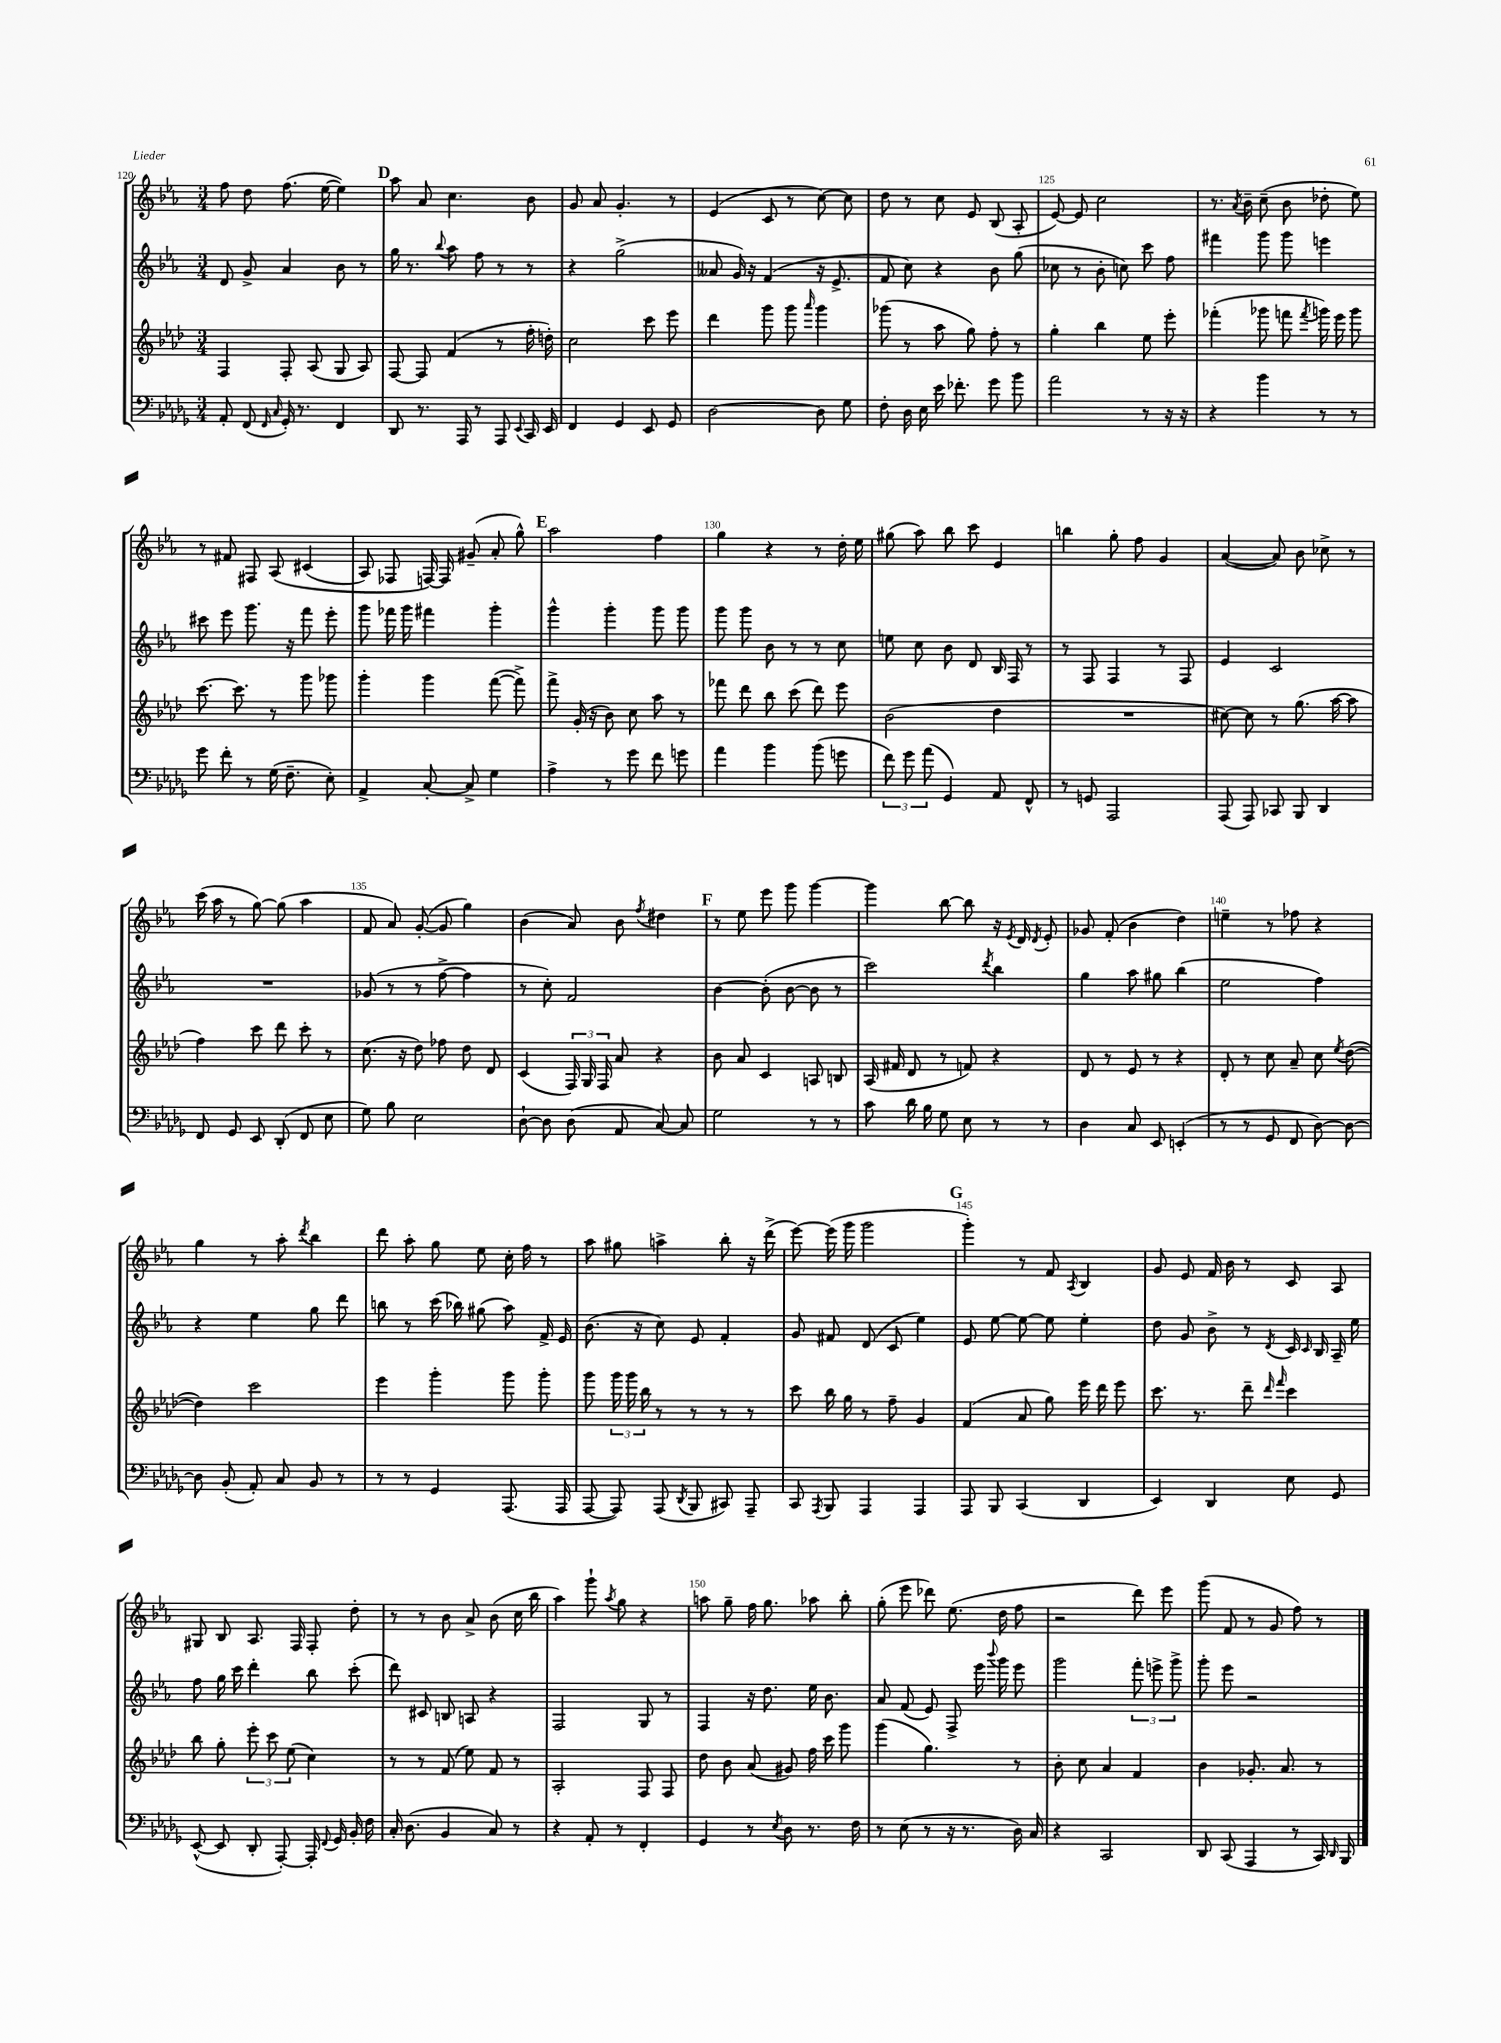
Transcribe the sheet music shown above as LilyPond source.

<<
\new StaffGroup <<
\new Staff = "s0" {
    \clef treble \key ees \major \numericTimeSignature \time 3/4
    \autoBeamOff f''8 d''8 f''8.( ees''16~ ees''4) |
    \mark \markup { \bold "D" } aes''8 aes'8 c''4. bes'8 |
    g'8 aes'8 g'4.-. r8 |
    ees'4( c'8 r8 c''8~) c''8 |
    d''8 r8 c''8 ees'8 bes8( aes8-. |
    ees'8~) ees'8 c''2 |
    r8. \acciaccatura { aes'8 } bes'16-- c''8--( bes'8 des''8-. ees''8) |
    r8 fis'8 fis8 aes8\( cis'4( |
    aes8) fes8 f16~\) f16 gis'8--( aes'8-. g''8-^) |
    \mark \markup { \bold "E" } aes''2 f''4 |
    g''4 r4 r8 d''16-. ees''16 |
    gis''8( aes''8) bes''8 c'''8 ees'4 |
    b''4 g''8-. f''8 g'4 |
    aes'4~( aes'8) bes'8 ces''8-> r8 |
    c'''16( aes''16 r8 g''8~) g''8( aes''4 |
    f'8 aes'8) g'8~-.( g'8 g''4) |
    bes'4( aes'8) bes'8 \acciaccatura { f''8 } dis''4 |
    \mark \markup { \bold "F" } r8 ees''8 ees'''8 g'''8 g'''4~ |
    g'''4 bes''8~ bes''8 r16 \acciaccatura { ees'8 } d'16 \acciaccatura { d'8 } ees'8-. |
    ges'8 f'8-.( bes'4 d''4) |
    e''4-- r8 fes''8 r4 |
    g''4 r8 aes''8-. \acciaccatura { d'''8 } bes''4 |
    d'''8 aes''8-. g''8 ees''8 c''16-. f''16 r8 |
    aes''8 gis''8 a''4-> bes''8-. r16 d'''16->( |
    ees'''8~) ees'''16( g'''16 g'''2 |
    \mark \markup { \bold "G" } g'''4-.) r8 f'8 \acciaccatura { aes8 } bes4 |
    g'8 ees'8 f'16 bes'16 r8 c'8 aes8 |
    gis8 bes8 aes8. f16 f8-. d''8-. |
    r8 r8 bes'8 aes'8-> bes'8( c''16 bes''16 |
    aes''4) g'''8-! \acciaccatura { aes''8 } g''8 r4 |
    a''8 g''8-- f''16 g''8. aes''8 bes''8-. |
    g''8-.( ees'''8 des'''8) ees''8.( d''16 f''8 |
    r2 d'''8) ees'''8 |
    g'''8( f'8 r8 g'8 f''8) r8 \bar "|." |
}
\new Staff = "s1" {
    \clef treble \key ees \major \numericTimeSignature \time 3/4
    \autoBeamOff d'8 g'8-> aes'4 bes'8 r8 |
    \mark \markup { \bold "D" } g''16 r8. \appoggiatura { bes''8 } aes''8 f''8 r8 r8 |
    r4 g''2->( |
    aeses'8 g'16) r16 f'4( r16 ees'8.-> |
    f'8 c''8) r4 bes'8 g''8( |
    ces''8 r8 bes'8-. c''8) c'''8 f''8 |
    fis'''4 g'''8 g'''8 e'''4 |
    cis'''8 ees'''8 g'''8. r16 f'''8 ees'''8-. |
    g'''8 fes'''16 g'''16 fis'''4 g'''4-. |
    \mark \markup { \bold "E" } g'''4-^ g'''4-. g'''8 g'''8 |
    g'''8 g'''8 bes'8 r8 r8 c''8 |
    e''8 c''8 bes'8 d'8 bes16 f16 r8 |
    r8 f8 f4 r8 f8 |
    ees'4 c'2 |
    R2. |
    ges'8( r8 r8 f''8~-> f''4 |
    r8 c''8-.) f'2 |
    \mark \markup { \bold "F" } bes'4~ bes'8-.( bes'8~ bes'8 r8 |
    c'''2) \acciaccatura { d'''8 } bes''4 |
    g''4 aes''8 gis''8 bes''4( |
    ees''2 f''4) |
    r4 ees''4 g''8 d'''8 |
    b''8 r8 c'''16( bes''16) gis''8( aes''8) f'16-> ees'16 |
    bes'8.( r16 c''8) ees'8 f'4-. |
    g'8 fis'8 d'8( c'8 ees''4) |
    \mark \markup { \bold "G" } ees'8 ees''8~ ees''8~ ees''8 ees''4-. |
    d''8 g'8 bes'8-> r8 \acciaccatura { d'8 } c'16 \grace { c'16 } bes16 aes16-- ees''16 |
    f''8 g''16 c'''16 d'''4-. bes''8 c'''8-.( |
    d'''8) cis'8 b8 a8 r4 |
    f2 g8 r8 |
    f4 r16 d''8. ees''16 bes'8. |
    aes'8 f'8( ees'8) f8-> ees'''16 \appoggiatura { bes'''8 } g'''16 ees'''8 |
    g'''2 \tuplet 3/2 { f'''8-. e'''8-> g'''8-> } |
    g'''8-. ees'''8 r2 \bar "|." |
}
\new Staff = "s2" {
    \clef treble \key aes \major \numericTimeSignature \time 3/4
    \autoBeamOff f4 f8-. aes8( g8 aes8) |
    \mark \markup { \bold "D" } f8~ f8 f'4( r8 f''16-. d''16-.) |
    c''2 c'''8 ees'''8 |
    des'''4 g'''8 g'''8 \grace { aes'''16 } g'''4 |
    ges'''8( r8 aes''8 g''8) f''8-. r8 |
    g''4-. bes''4 ees''8 ees'''8-. |
    fes'''4-.( ges'''8 f'''8 \acciaccatura { f'''8 } g'''16) ees'''16 g'''8 |
    c'''8.~ c'''8. r8 g'''8 ges'''8 |
    g'''4-. g'''4 f'''8~( f'''8->) |
    \mark \markup { \bold "E" } f'''8-> g'16-.( r16 bes'8) c''8 aes''8 r8 |
    fes'''8 des'''8 bes''8 c'''8( des'''8) ees'''8 |
    bes'2( des''4 |
    R2. |
    cis''8~) cis''8 r8 g''8.( aes''16~ aes''8 |
    f''4) c'''8 des'''8 c'''8-. r8 |
    c''8.( r16 des''8) fes''8 des''8 des'8 |
    c'4( \tuplet 3/2 { f16) g16 f16 } aes'8 r4 |
    \mark \markup { \bold "F" } bes'8 aes'8 c'4 a8 b8 |
    aes16( fis'16 des'8 r8 f'8) r4 |
    des'8 r8 ees'8 r8 r4 |
    des'8-. r8 c''8 aes'8-- c''8 \acciaccatura { ees''8 } des''8~( |
    des''4) c'''2 |
    ees'''4 g'''4-. g'''8 g'''8-. |
    g'''8 \tuplet 3/2 { g'''16 g'''16 bes''16 } r8 r8 r8 r8 |
    c'''8 bes''16 g''16 r8 f''8-- g'4 |
    \mark \markup { \bold "G" } f'4( aes'8 g''8) ees'''16 des'''16 ees'''8 |
    c'''8. r8. des'''8-- \grace { des'''16 f'''16 } c'''4 |
    bes''8 g''8-. \tuplet 3/2 { ees'''8-. c'''8 ees''8( } c''4) |
    r8 r8 f'8( ees''8) f'8 r8 |
    aes2-. f8 f8 |
    des''8 bes'8 aes'8( gis'8) f''16 c'''16 g'''8 |
    g'''4( g''4.) r8 |
    bes'8-. c''8 aes'4 f'4 |
    bes'4 ges'8.-. aes'8. r8 \bar "|." |
}
\new Staff = "s3" {
    \clef bass \key des \major \numericTimeSignature \time 3/4
    \autoBeamOff aes,8-. f,8( \grace { f,16 c16 } ges,16-.) r8. f,4 |
    \mark \markup { \bold "D" } des,8 r8. aes,,16 r8 aes,,8 \appoggiatura { ees,8 } c,16 ees,16 |
    f,4 ges,4 ees,8 ges,8 |
    des2~ des8 ges8 |
    f8-. des16 ees16 ees'16 fes'8.-. ges'8 bes'8 |
    aes'2 r8 r16 r16 |
    r4 bes'4 r8 r8 |
    ges'8 f'8-. r8 ges16( f8.-- ees8-.) |
    aes,4-> c8~-. c8-> ges4 |
    \mark \markup { \bold "E" } aes4-> r8 ges'8 f'8 g'8 |
    aes'4 bes'4 bes'8( g'8 |
    \tuplet 3/2 { f'8) ges'8 aes'8( } ges,4) aes,8 f,8-^ |
    r8 g,8 aes,,2 |
    aes,,8( aes,,8) ces,8 bes,,8 des,4 |
    f,8 ges,8 ees,8 des,8-.( f,8 ees8 |
    ges8) bes8 ees2 |
    des8~-! des8 des8( aes,8 c8~) c8 |
    \mark \markup { \bold "F" } ges2 r8 r8 |
    c'8 des'16 bes16 ges8 ees8 r8 r8 |
    des4 c8 ees,8 e,4-.( |
    r8 r8 ges,8 f,8 des8~) des8~ |
    des8 bes,8-.( aes,8-.) c8 bes,8 r8 |
    r8 r8 ges,4 aes,,8.( aes,,16 |
    aes,,8~ aes,,8) aes,,8( \acciaccatura { des,8 } bes,,8 cis,8) aes,,8-- |
    c,8 \acciaccatura { aes,,8 } bes,,8 aes,,4 aes,,4 |
    \mark \markup { \bold "G" } aes,,8 bes,,8 c,4( des,4 |
    ees,4) des,4 ees8 ges,8 |
    ees,8~-^( ees,8 des,8-. aes,,8~-.) aes,,16-. \appoggiatura { f,8 } ges,16 bes,16-. f16 |
    c16-. des8.( bes,4 c8) r8 |
    r4 aes,8-. r8 f,4-. |
    ges,4 r8 \acciaccatura { ees8 } des8 r8. f16 |
    r8 ees8( r8 r16 r8. des16) c16 |
    r4 c,2 |
    des,8 c,8( aes,,4 r8 c,16) \grace { des,16 } bes,,16 \bar "|." |
}
>>
>>
\layout { \context { \Score currentBarNumber = #120 \override BarNumber.break-visibility = ##(#f #t #t) barNumberVisibility = #(every-nth-bar-number-visible 5) } }
